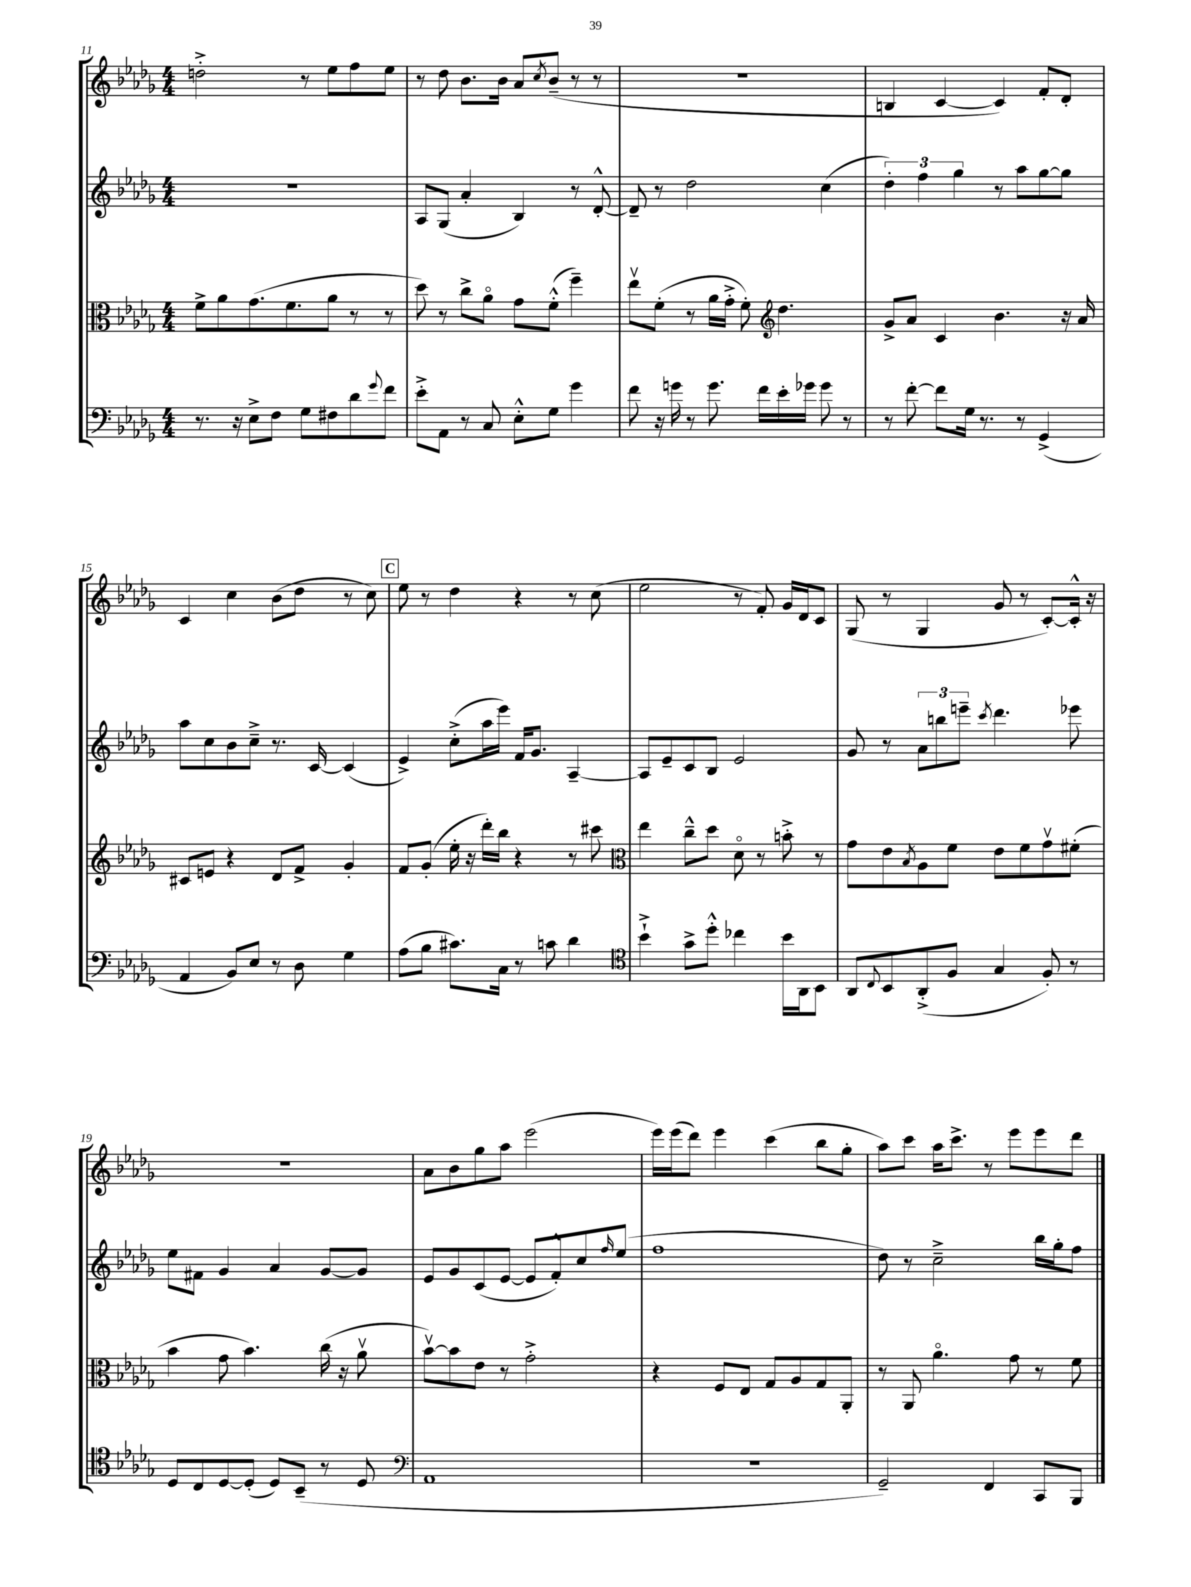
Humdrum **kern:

**kern	**kern	**kern	**kern
*staff4	*staff3	*staff2	*staff1
*clefF4	*clefC3	*clefG2	*clefG2
*k[b-e-a-d-g-]	*k[b-e-a-d-g-]	*k[b-e-a-d-g-]	*k[b-e-a-d-g-]
*M4/4	*M4/4	*M4/4	*M4/4
8.r	8f^\L	1r	2dd'^\
.	8a-\	.	.
16r	.	.	.
8E-^\L	(8.g-\	.	.
8F\J	.	.	.
.	8.f\	.	.
8G-\L	.	.	8r
8F#\	8a-\J	.	8ee-\L
8d-\	8r	.	8ff\
8qqg-/	.	.	.
8f\J	8r	.	8ee-\J
=	=	=	=
8e-'^\L	8dd-\)	8A-/L	8r
8AA-\J	8r	(8G-/J	8dd-\
8r	8cc^\L	4a-'/	8.b-\L
8C/	8a-o\J	.	.
.	.	.	16b-\Jk
8E-'^^\L	8g-\L	4B-/)	8a-/L
.	.	.	8qcc/
8G-\J	(8f'^^\J	.	(8b-~/J
4g-\	4ff~\)	8r	8r
.	.	[8d-'^^/	8r
=	=	=	=
8f\	8ee-v\L	8d-~/]	1r
16r	(8f'\J	8r	.
16g\	.	.	.
8r	8r	2dd-\	.
8.g\	16a-\LL	.	.
.	16g-'^\JJ	.	.
.	8f'\)	.	.
16f\LL	.	.	.
*	*clefG2	*	*
16e-'\	4.dd-\	.	.
16g-\JJ	.	.	.
8g-\	.	(4cc\	.
8r	.	.	.
=	=	=	=
8r	8g-^/L	6dd-'\)	4B/
[8f'\	8a-/J	.	.
.	.	6ff\	.
8f\]L	4c/	.	[4c/
.	.	6gg-\	.
16G-\Jk	.	.	.
8.r	.	.	.
.	4.b-\	8r	4c/])
8r	.	8aa-\L	.
(4GG-^/	.	[8gg-\	8f'/L
.	16r	8gg-\]J	8d-'/J
.	16a-/	.	.
=	=	=	=
4AA-/	8c#/L	8aa-\L	4c/
.	8e/J	8cc\	.
8BB-/L)	4r	8b-\	4cc\
8E-/J	.	8cc~^\J	.
8r	8d-/L	8.r	(8b-\L
8D-\	8f^/J	.	8dd-\J
.	.	[16c/	.
4G-\	4g-'/	(4c/]	8r
.	.	.	8cc\)
=	=	=	=
(8A-\L	8f/L	4e-^/)	8ee-\
8B-\J	(8g-'/J	.	8r
8.c#\L)	16ee-'\	(8cc'^\L	4dd-\
.	16r	.	.
.	16ddd-'\LL)	16aa-\L	.
16C\Jk	16bb-\JJ	16eee-\JJ)	.
8r	4r	16f/LK	4r
.	.	8.g-/J	.
8c\	.	.	.
4d-\	8r	[4A-~/	8r
.	8ccc#\	.	(8cc\
=	=	=	=
*clefC4	*clefC3	*	*
4b-`^\	4ee-\	8A-/]L	2ee-\
.	.	8e-~/	.
8g-^\L	8cc~^^\L	8c/	.
8dd-'^^\J	8dd-\J	8B-/J	.
4cc-\	8d-o\	2e-/	8r
.	8r	.	8f'/)
16b-\LL	8b'^\	.	16g-/LL
16AA-\J	.	.	16d-/J
8BB-\J	8r	.	8c/J
=	=	=	=
8AA-/L	8g-\L	8g-/	(8G-/
8qqC/	.	.	.
8BB-/	8e-\	8r	8r
.	8qB-/	.	.
(8AA-'^/	8A-\	12a-\L	4G-/
.	.	12bb\	.
8F/J	8f\J	.	.
.	.	12eee~\J	.
.	.	8qccc/	.
4G-/	8e-\L	4.ddd-\	8g-/
.	8f\	.	8r
8F'/)	8g-v\	.	[8c'/L)
8r	(8f#'\J	8eee-\	16c'^^/]Jk
.	.	.	16r
=	=	=	=
8D-/L	4b-\	8ee-\L	1r
8C/	.	8f#\J	.
[8D-/	8g-\	4g-/	.
(8D-'/]J	4.b-\)	.	.
8D-/L)	.	4a-/	.
(8BB-~/J	.	.	.
8r	(16cc\	[8g-/L	.
.	16r	.	.
8D-/	8a-v\	8g-/]J	.
=	=	=	=
*clefF4	*	*	*
1AA-	[8b-v\L)	8e-/L	8a-\L
.	8b-\]	8g-/	8b-\
.	8e-\J	(8c/	8gg-\
.	8r	[8e-/J	8aa-\J
.	2g-'^\	8e-/]L	(2eee-\
.	.	8f'^^/)	.
.	.	8cc/	.
.	.	16qqff/	.
.	.	(8ee-/J	.
=	=	=	=
1r	4r	1ff	16eee-\LL)
.	.	.	(16eee-\J
.	.	.	8ddd-\J)
.	8F/L	.	4eee-\
.	8E-/J	.	.
.	8G-/L	.	(4ccc\
.	8A-/	.	.
.	8G-/	.	8bb-\L
.	8AA-'/J	.	8gg-'\J
=	=	=	=
2GG-~/)	8r	8dd-\)	8aa-\L)
.	8AA-/	8r	8ccc\J
.	4.a-o\	2cc~^\	16aa-\LK
.	.	.	8.ccc^\J
4FF/	.	.	8r
.	8g-\	.	8eee-\L
8CC/L	8r	16bb-\LL	8eee-\
.	.	16gg-'\J	.
8BBB-/J	8f\	8ff\J	8ddd-\J
==	==	==	==
*-	*-	*-	*-
